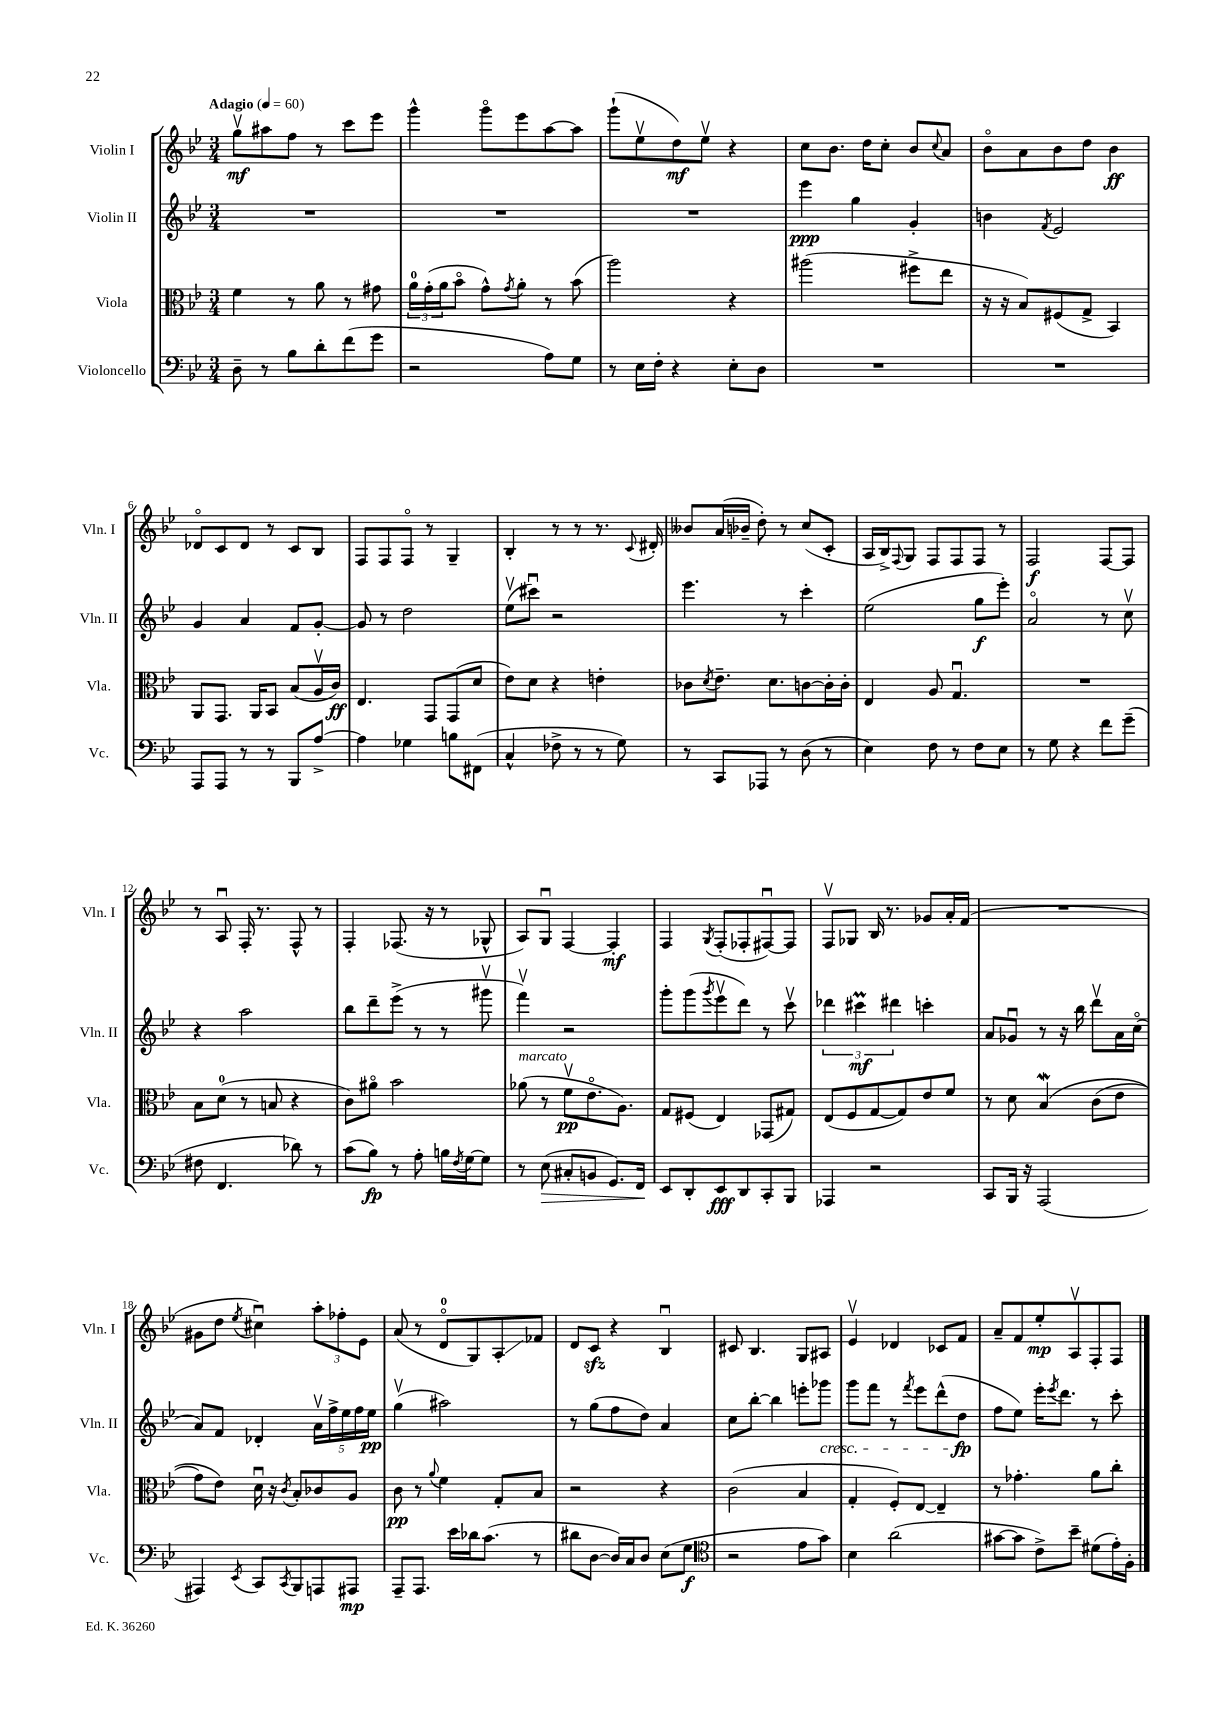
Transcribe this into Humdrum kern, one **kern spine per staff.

**kern	**kern	**kern	**kern
*staff4	*staff3	*staff2	*staff1
*clefF4	*clefC3	*clefG2	*clefG2
*k[b-e-]	*k[b-e-]	*k[b-e-]	*k[b-e-]
*M3/4	*M3/4	*M3/4	*M3/4
*MM60	*MM60	*MM60	*MM60
8D~\	4f\	2.r	8ggv\L
8r	.	.	8aa#\
8B-\L	8r	.	8ff\J
8d'\	8a\	.	8r
(8f\	8r	.	8ccc\L
8g\J	8g#\	.	8eee-\J
=	=	=	=
2r	24a\LL	2.r	4ggg^^\
.	(24g'\	.	.
.	24a\J	.	.
.	8b-o\J	.	.
.	8g^^\L)	.	8gggo\L
.	8qg/	.	.
.	8a'\J	.	8eee-\
8A\L)	8r	.	[8aa\
8G\J	(8b-\	.	8aa\]J
=	=	=	=
8r	2aa\)	2.r	(8ggg`\L
16E-\LL	.	.	8ee-v\
16F'\JJ	.	.	.
4r	.	.	8dd\)
.	.	.	8ee-v\J
8E-'\L	4r	.	4r
8D\J	.	.	.
=	=	=	=
2.r	(2aa#\	4eee-\	8cc\L
.	.	.	8.b-\J
.	.	4gg\	.
.	.	.	16dd\LK
.	.	.	8cc'\J
.	8ff#^\L	4g'/	8b-/L
.	.	.	8qqcc/
.	8ee-\J	.	8a/J
=	=	=	=
2.r	16r	4b\	8b-o\L
.	16r	.	.
.	8B-/L)	.	8a\
.	.	8qf/	.
.	(8F#/	2e-/	8b-\
.	8G^/J	.	8dd\J
.	4BB-/)	.	4b-\
=	=	=	=
8AAA/L	8AA/L	4g/	8d-o/L
8AAA/J	8.GG/J	.	8c/
8r	.	4a/	8d-/J
.	16AA/LK	.	.
8r	8BB-/J	.	8r
8BBB-/L	(8B-/L	8f/L	8c/L
[8A^/J	16Av/L	[8g'/J	8B-/J
.	16c/JJ)	.	.
=	=	=	=
4A\]	4.E-/	8g/]	8F/L
.	.	8r	8F/
4G-\	.	2dd\	8Fo/J
.	8GG/L	.	8r
8B\L	(8GG/	.	4G~/
(8FF#\J	8d/J	.	.
=	=	=	=
4C^^/	8e-\L)	(8ee-v\L	4B-'/
.	8d\J	8ccc#u\J)	.
8F-^\	4r	2r	8r
8r	.	.	8r
8r	4e'\	.	8.r
8G\)	.	.	.
.	.	.	8qqc/
.	.	.	16d#'/
=	=	=	=
8r	8c-\L	4.eee-\	8b--/L
.	8qd/	.	.
8CC/L	8.e-~\J	.	(16a/L
.	.	.	16b-~/JJ
8AAA-/J	.	.	8dd'\)
.	8.d\L	.	.
8r	.	8r	8r
(8D\	[8c\	4ccc'\	(8cc/L
8r	16c'\]L	.	8c'/J
.	16c'\JJ	.	.
=	=	=	=
4E-\)	4E-/	(2ee-\	16A/LL
.	.	.	16B-^/J)
.	.	.	8qqF/
.	.	.	8G/J
8F\	8A/	.	8F/L
8r	4.Gu/	.	8F/
8F\L	.	8gg\L	8F/J
8E-\J	.	8eee-'\J)	8r
=	=	=	=
8r	2.r	2ao/	2F/
8G\	.	.	.
4r	.	.	.
8f\L	.	8r	[8F/L
(8g~\J	.	8ccv\	8F/]J
=	=	=	=
8F#\	8B-\L	4r	8r
4.FF/	(8d\J	.	8Au/
.	8r	2aa\	16F'/
.	.	.	8.r
.	8B/	.	.
8d-\)	4r	.	8F^^/
8r	.	.	8r
=	=	=	=
(8c\L	8c\L)	8bb-\L	4F'/
8B-\J)	8a#o\J	8ddd~\	.
8r	2b-\	(8eee-^\J	(8.F-/
8A'\	.	8r	.
.	.	.	16r
16B\LL	.	8r	8r
8qF/	.	.	.
[16G\J	.	.	.
8G\]J	.	8ggg#v\	8G-^^/
=	=	=	=
8r	(8a-\	4fffv\)	8A/L)
(8E-\	8r	.	8Gu/J
8C#'/L	8fv\L	2r	[4F/
8BB/J	8.e-o\	.	.
8.GG/L)	.	.	4F'/]
.	8.A\J)	.	.
16FF/Jk	.	.	.
=	=	=	=
8EE-/L	8G/L	8ggg'\L	4F/
8DD'/	(8F#/J	(8ggg\	.
.	.	8qggg/	8qG/
8EE-/	4E-/)	8eee-v\	(8F'/L
8DD/	.	8ddd\J)	8F-'/
8CC'/	(8GG-/L	8r	[8F#u/)
8BBB-/J	8G#/J)	8cccv\	8F#/]J
=	=	=	=
4AAA-/	(8E-/L	6ddd-\	8Fv/L
.	8F/	.	8G-/J
.	.	6ccc#\	.
2r	[8G/	.	16B-/
.	.	.	8.r
.	.	6ddd#\	.
.	8G/])	.	.
.	8e-/	4ccc'\	8g-/L
.	8f/J	.	16a'/L
.	.	.	(16f/JJ
=	=	=	=
8CC/L	8r	8a/L	2.r
16BBB-/Jk	8d\	8g-u/J	.
16r	.	.	.
(2AAA/	&(4B-/	8r	.
.	.	16r	.
.	.	16bb-\	.
.	(8c\L	8dddv\L	.
.	8e-\J	16a\L	.
.	.	(16cco\JJ	.
=	=	=	=
4AAA#/)	8g\L)	8a/L)	8g#\L
.	8e-\J&)	8f/J	8dd\J
8qEE-/	.	.	8qee-/
8CC/L	16du\	4d-'/	4cc#u\)
.	16r	.	.
8qCC/	8qc/	.	.
8BBB-/	8B-'/L	.	.
8AAA/	8c-/	20av\LL	12aa'\L
.	.	20ff^\	.
.	.	.	12ff-'\
.	.	20ee-\	.
8AAA#/J	8A/J	.	.
.	.	20ff\	.
.	.	.	12e-\J
.	.	20ee-\JJ	.
=	=	=	=
8AAA~/L	8c\	(4ggv\	(8a/
8.AAA/J	8r	.	8r
.	8qqa/	.	.
.	4f\	2aa#\)	8do/L
16e-\LL	.	.	.
16d-\J	.	.	8G/)
(8.c\J	.	.	.
.	8G'/L	.	8A'/
8r	8B-/J	.	8f-/J
=	=	=	=
8d#\L	2r	8r	8d/L
[8D\J	.	(8gg\L	8c/J
16D/]LL)	.	8ff\	4r
16C/J	.	.	.
8D/J	.	8dd\J)	.
(8E-\L	4r	4a/	4B-u/
8G\J	.	.	.
=	=	=	=
*clefC4	*	*	*
2r	(2c\	8cc\L	8c#/
.	.	[8bb-'\J	4.B-/
.	.	4bb-\]	.
8e-\L	4B-/	8eee'\L	8G/L
8g\J)	.	8ggg-\J	8A#/J
=	=	=	=
4B-\	4G'/	8ggg\L	4e-v/
.	.	8fff\J	.
(2a\	8F'/L)	8r	4d-/
.	.	8qfff/	.
.	[8E-/J	8eee-\L	.
.	4E-~/]	(8ddd^^\	8c-/L
.	.	8dd\J	8f/J
=	=	=	=
[8g#\L	8r	8ff\L	8a~/L
8g#\]J	4.g-'\	8ee-\J)	8f/
8c^\L)	.	16eee-'\LK	8ee-'/
.	.	8qeee-/	.
.	.	8.ddd\J	.
8b-~\J	.	.	8Av/
(8d#\L	8a\L	8r	8F'/
16e-'\L)	8cc'\J	8ccc'\	8F/J
16F'\JJ	.	.	.
==	==	==	==
*-	*-	*-	*-
